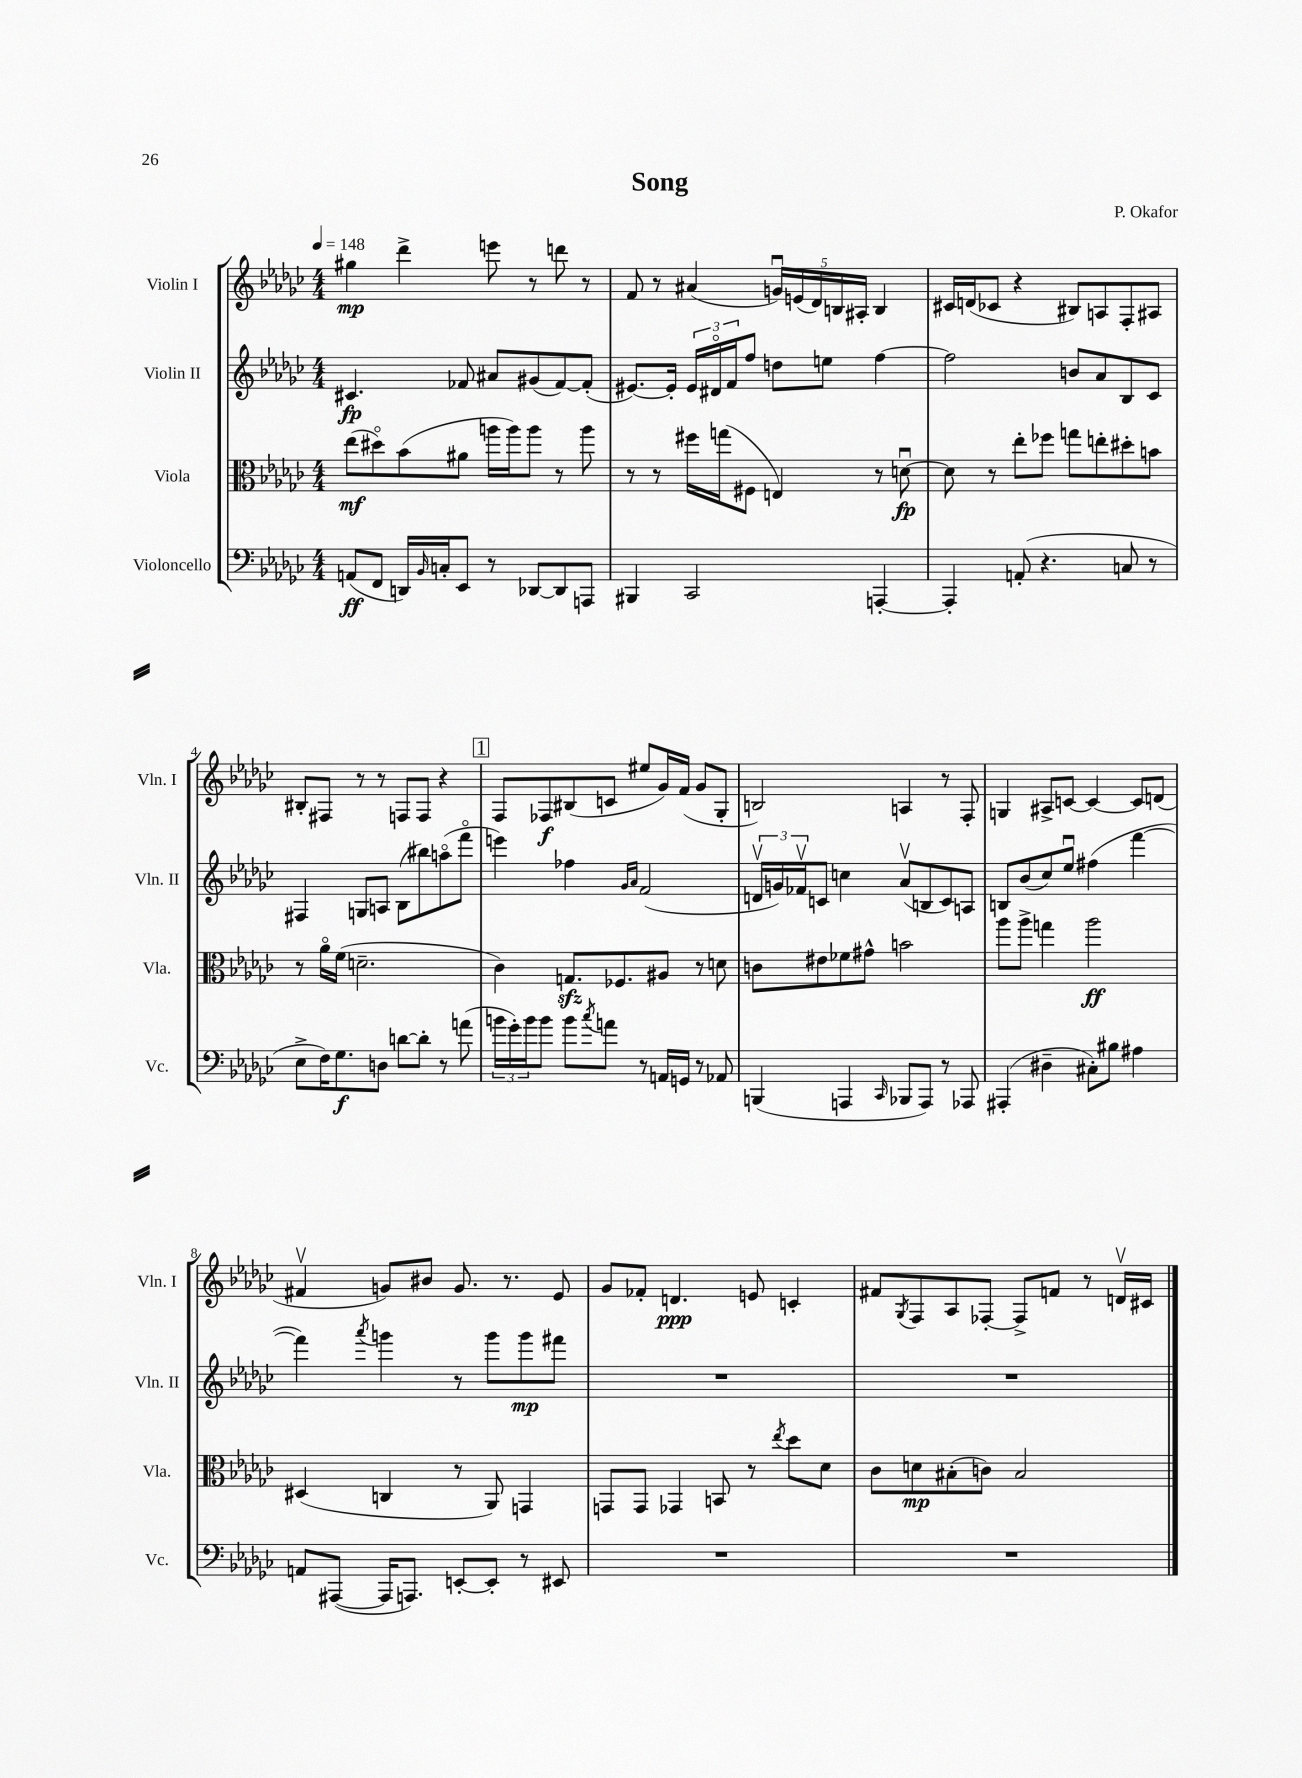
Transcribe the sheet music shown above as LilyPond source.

\header { title = "Song" composer = "P. Okafor" }
<<
\new StaffGroup <<
\new Staff = "s0" \with { instrumentName = "Violin I" shortInstrumentName = "Vln. I" } {
    \clef treble \key ges \major \numericTimeSignature \time 4/4 \tempo 4 = 148
    gis''4\mp des'''4-> e'''8 r8 d'''8 r8 |
    f'8 r8 ais'4( \tuplet 5/4 { g'16\downbow) e'16( des'16) b16 ais16-. } b4 |
    cis'16 d'16( ces'8 r4 bis8) a8 f8-. ais8 |
    bis8-. fis8 r8 r8 f8 f8 r4 |
    \mark \markup { \box "1" } f8 fes8\f bis8( c'8 eis''8 ges'16) f'16( ges'8 ges8-. |
    b2) a4 r8 f8-. |
    g4 ais8-> c'8~ c'4~ c'8 d'8( |
    fis'4\upbow g'8) bis'8 g'8. r8. ees'8 |
    ges'8 fes'8-. d'4.\ppp e'8 c'4-. |
    fis'8 \acciaccatura { ges8 } f8 aes8 fes8~-. fes8-> f'8 r8 d'16\upbow cis'16 \bar "|." |
}
\new Staff = "s1" \with { instrumentName = "Violin II" shortInstrumentName = "Vln. II" } {
    \clef treble \key ges \major \numericTimeSignature \time 4/4
    cis'4.\fp fes'8 ais'8 gis'8( fes'8~) fes'8-.( |
    eis'8.~) eis'16-. \tuplet 3/2 { eis'16 dis'16\flageolet f'16 } f''8 d''8 e''8 f''4~ |
    f''2 b'8 aes'8 bes8 ces'8 |
    fis4 g8 a8 bes8( bis''8) a''8\flageolet( f'''8\flageolet |
    \mark \markup { \box "1" } e'''4) fes''4 \grace { ges'16 aes'16 } f'2( |
    \tuplet 3/2 { d'16\upbow g'16) fes'16\upbow } c'8 c''4 aes'8\upbow( b8 c'8) a8 |
    b8 bes'8( ces''8) ees''8\downbow fis''4( f'''4~ |
    f'''4) \acciaccatura { aes'''8 } g'''4 r8 g'''8 g'''8\mp fis'''8 |
    R1 |
    R1 \bar "|." |
}
\new Staff = "s2" \with { instrumentName = "Viola" shortInstrumentName = "Vla." } {
    \clef alto \key ges \major \numericTimeSignature \time 4/4
    ees''8\mf( dis''8\flageolet) bes'8( ais'8 a''16 a''16) a''8 r8 a''8 |
    r8 r8 fis''16 g''16( fis8 e4) r8 d'8~\downbow\fp |
    d'8 r8 ees''8-. fes''8 g''8 e''8-. dis''8-. b'8 |
    r8 aes'16\flageolet f'16( d'2.-- |
    \mark \markup { \box "1" } ces'4) g8.\sfz fes8. ais8 r8 d'8 |
    c'8 eis'8 fes'8 gis'8-^ b'2 |
    aes''8 aes''8-> g''4 aes''2\ff |
    dis4( c4 r8 aes,8) g,4 |
    g,8 g,8 ges,4 b,8 r8 \acciaccatura { ees''8 } des''8 des'8 |
    ces'8 d'8\mp bis8-.( c'8) bis2 \bar "|." |
}
\new Staff = "s3" \with { instrumentName = "Violoncello" shortInstrumentName = "Vc." } {
    \clef bass \key ges \major \numericTimeSignature \time 4/4
    a,8\ff( f,8 d,16) \grace { bes,16 } c16-. ees,8 r8 des,8~ des,8 a,,8 |
    bis,,4 ces,2 a,,4~-. |
    a,,4-. a,8-.( r4. c8 r8 |
    ees8-> f16) ges8.\f d8 d'8~ d'8-. r8 a'8( |
    \mark \markup { \box "1" } \tuplet 3/2 { b'16 ges'16-.) b'16 } b'8 b'8 \acciaccatura { ces''8 } a'8 r8 a,16 g,16 r8 aes,8 |
    b,,4( a,,4 \grace { ces,16 } bes,,8 a,,8) r8 aes,,8 |
    ais,,4-.( dis4-- cis8-.) bis8 ais4 |
    a,8 ais,,8~( ais,,16 a,,8.) e,8~-. e,8-. r8 eis,8 |
    R1 |
    R1 \bar "|." |
}
>>
>>
